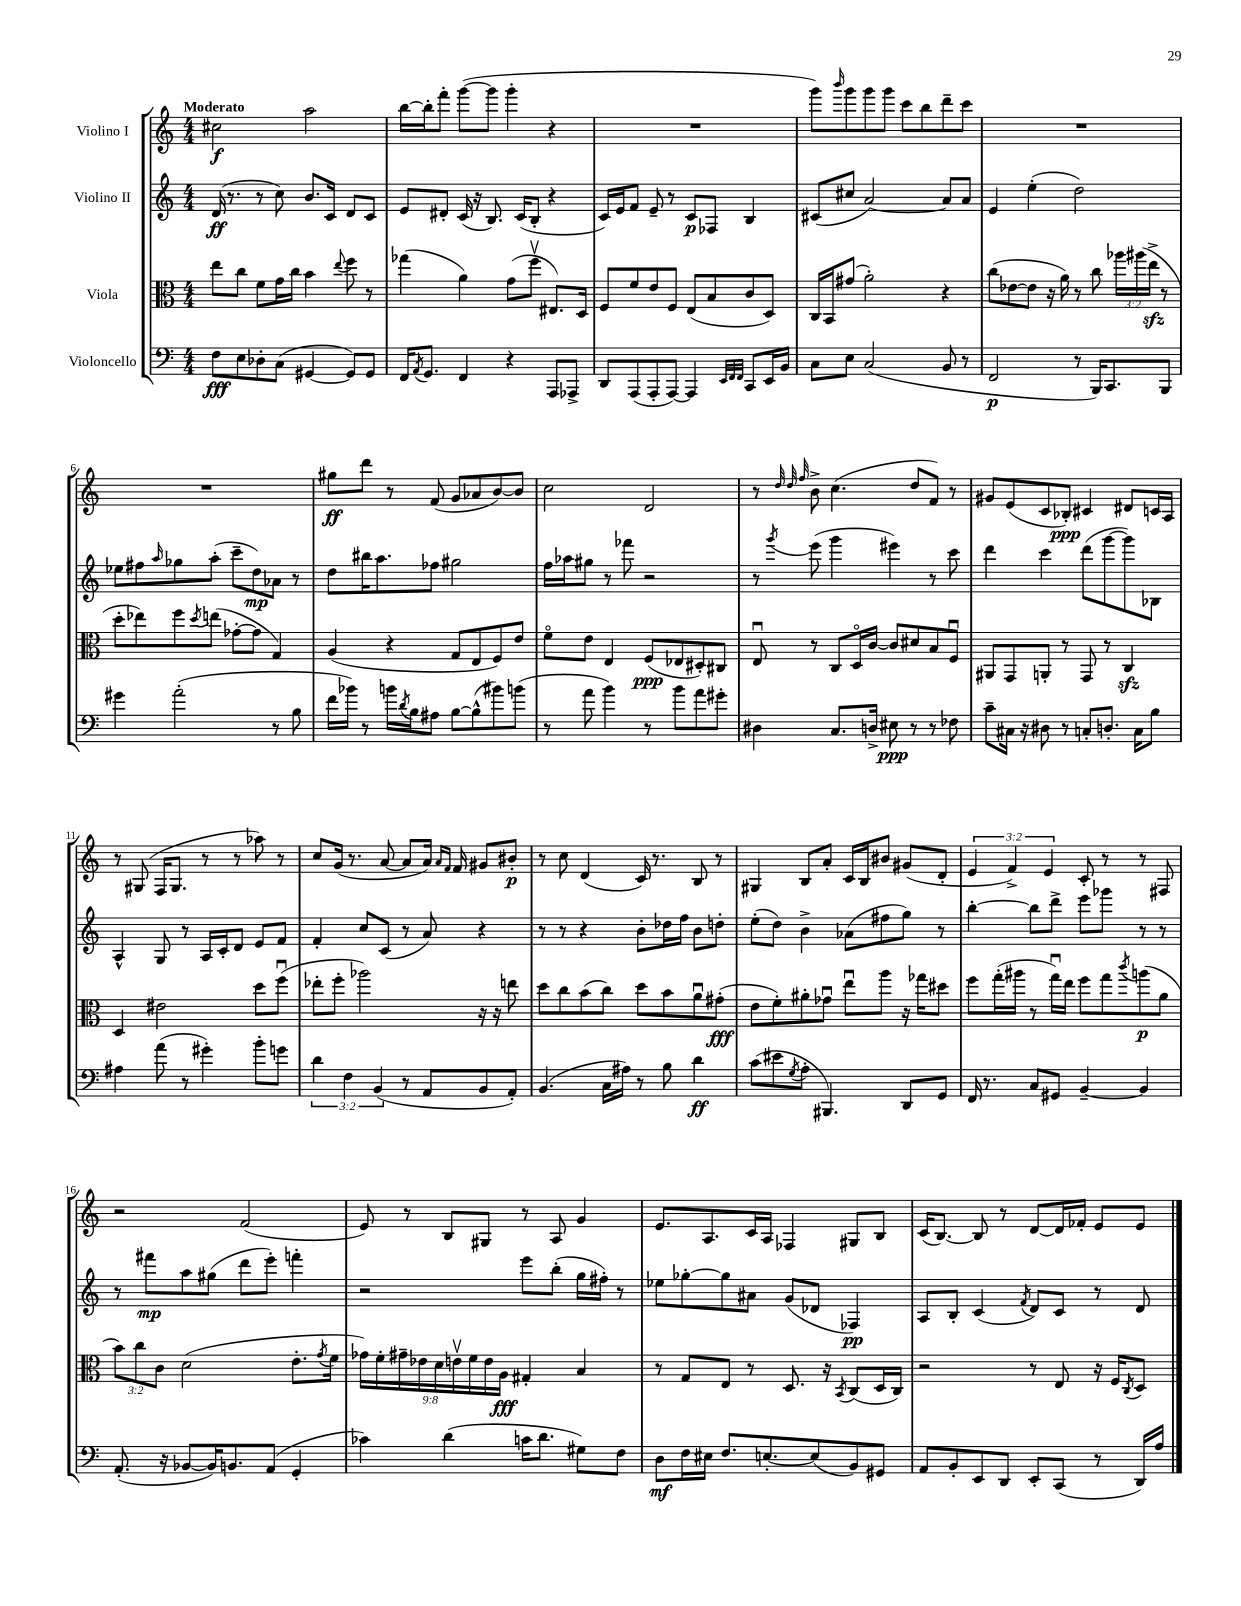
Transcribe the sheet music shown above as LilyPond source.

<<
\new StaffGroup <<
\new Staff = "s0" \with { instrumentName = "Violino I" } {
    \clef treble \key c \major \numericTimeSignature \time 4/4 \override Staff.TupletNumber.text = #tuplet-number::calc-fraction-text \tempo "Moderato"
    cis''2\f a''2 |
    b''16~ b''16-. f'''8-. g'''8~( g'''8 g'''4-. r4 |
    R1 |
    g'''8) \grace { b'''16 } g'''8 g'''8 g'''8 c'''8 b''8 d'''8-- c'''8 |
    R1 |
    R1 |
    gis''8\ff d'''8 r8 f'8( g'8 aes'8 b'8~) b'8 |
    c''2 d'2 |
    r8 \grace { d''32 d''32 f''32 } b'8-> c''4.( d''8 f'8) r8 |
    gis'8 e'8( c'8 bes8-.\ppp) cis'4 dis'8 c'16 a16 |
    r8 gis8( f16 gis8. r8 r8 aes''8) r8 |
    c''8 g'16( r8. a'8~ a'8 a'16) \grace { a'16 f'16 } f'16 gis'8 bis'8-.\p |
    r8 c''8 d'4( c'16) r8. b8 r8 |
    gis4 b8 a'8-. c'16 b16 bis'8 gis'8( d'8-. |
    \tuplet 3/2 { e'4 f'4->) e'4 } c'8-. r8 r8 fis8 |
    r2 f'2( |
    e'8) r8 b8 gis8 r8 a8 g'4 |
    e'8. a8. c'16 a16 fes4 gis8 b8 |
    c'16( b8.~) b8 r8 d'8~ d'16 fes'16-. e'8 e'8 \bar "|." |
}
\new Staff = "s1" \with { instrumentName = "Violino II" } {
    \clef treble \key c \major \numericTimeSignature \time 4/4
    d'16\ff( r8. r8 c''8) b'8. c'16 d'8 c'8 |
    e'8 dis'8-. c'16( r16 b8.) c'16( b8-. r4 |
    c'16) e'16 f'8 e'8-- r8 c'8\p fes8 b4 |
    cis'8( cis''8 a'2~) a'8 a'8 |
    e'4 e''4-.( d''2) |
    ees''8 fis''8 \grace { a''16 } ges''8 a''8-.( c'''8-- d''8\mp) aes'8 r8 |
    d''8 bis''16 a''8. fes''8 gis''2 |
    f''16 aes''16 gis''8 r8 fes'''8 r2 |
    r8 \acciaccatura { g'''8 } e'''8( g'''4 eis'''4) r8 c'''8 |
    d'''4 c'''4 d'''8( g'''8~ g'''8) bes8 |
    a4-^ g8 r8 a16 c'16-. d'8 e'8 f'8 |
    f'4-. c''8 c'8( r8 a'8) r4 |
    r8 r8 r4 b'8-. des''16 f''16 b'8 d''8-. |
    e''8-.( d''8) b'4-> aes'8( fis''8 g''8) r8 |
    b''4~-. b''8 d'''8-> e'''8 ges'''8 r8 r8 |
    r8 fis'''8\mp a''8 gis''8( d'''8 e'''8-.) f'''4-. |
    r2 e'''8 b''8-.( g''16 fis''16-.) r8 |
    ees''8 ges''8~-. ges''8 ais'8 g'8( des'8 fes4\pp) |
    a8 b8-. c'4( \acciaccatura { f'8 } d'8) c'8 r8 d'8 \bar "|." |
}
\new Staff = "s2" \with { instrumentName = "Viola" } {
    \clef alto \key c \major \numericTimeSignature \time 4/4 \override Staff.TupletNumber.text = #tuplet-number::calc-fraction-text
    e''8 c''8 f'8 g'16 c''16 b'4 \appoggiatura { e''8 } f''8 r8 |
    ges''4( a'4) g'8( f''8\upbow eis8.) d16 |
    f8 f'8 e'8 f8 e8( b8 c'8 d8) |
    c16 b,16 gis'8( a'2-.) r4 |
    c''8( ees'8~ ees'8 r16 a'16) r8 c''8 \tuplet 3/2 { aes''16 ais''16( e''16->\sfz } r8 |
    d''8-. ees''8) f''8 \acciaccatura { d''8 } e''8( ges'8~-. ges'8 g4) |
    a4( r4 g8 e8 f8) e'8 |
    f'8\flageolet e'8 e4 f8\ppp( ees8 dis8-.) cis8 |
    e8\downbow r8 c8 d16\flageolet c'16~ c'8 dis'8 b8 f8\downbow |
    ais,8 g,8 a,8-. r8 g,8 r8 c4\sfz |
    d4 eis'2 d''8 f''8\downbow( |
    ees''8-. f''8-. aes''2) r16 r16 e''8 |
    d''8 c''8 b'8( c''8) d''8 b'8 a'8\downbow gis'8-.\fff( |
    e'8 f'8-.) ais'8-. ges'8\downbow e''8\downbow a''8 r16 ges''16 dis''8 |
    f''8 g''16-.( ais''16 r8 g''16\downbow) e''16 f''8 g''8 \acciaccatura { c'''8 } a''8\p( a'8 |
    \tuplet 3/2 { b'8) c''8 c'8 } d'2( e'8.-. \acciaccatura { g'8 } f'16 |
    \tuplet 9/8 { ges'16) f'16-. gis'16-- ees'16 d'16 e'16\upbow f'16 e'16 a16\fff } gis4-. b4 |
    r8 g8 e8 r8 d8. r16 \acciaccatura { b,8 } c8( d16 c16) |
    r2 r8 e8 r16 f16 \acciaccatura { c8 } d8 \bar "|." |
}
\new Staff = "s3" \with { instrumentName = "Violoncello" } {
    \clef bass \key c \major \numericTimeSignature \time 4/4 \override Staff.TupletNumber.text = #tuplet-number::calc-fraction-text
    f8\fff e8 des8-. c8( gis,4~ gis,8) gis,8 |
    f,16 \acciaccatura { a,8 } g,8. f,4 r4 a,,8 aes,,8-> |
    d,8 a,,8( a,,8-. a,,8~) a,,4 \grace { e,32 f,32 f,32 } c,8 e,16 b,16 |
    c8 e8 c2( b,8 r8 |
    f,2\p r8 b,,16) c,8. b,,8 |
    gis'4 a'2-.( r8 b8 |
    f'16 bes'16) r8 b'16 \acciaccatura { d'8 } b16 ais8 b8~ b8-^( bis'8) b'8( |
    r8 a'8 b'4) r8 b'8 a'8 gis'8-. |
    dis4 c8. d16-> eis8\ppp r8 r8 fes8 |
    c'8-- cis16 r16 dis8 r8 c8-. d8.-. c16 b8 |
    ais4 a'8( r8 gis'4-.) b'8-. g'8 |
    \tuplet 3/2 { d'4 f4 b,4( } r8 a,8 b,8 a,8-.) |
    b,4.( c16 ais16) r8 b8 d'4\ff |
    c'8( eis'8 \acciaccatura { g8 } a8-. bis,,4.) d,8 g,8 |
    f,16 r8. c8 gis,8 b,4~-- b,4 |
    a,8.-.( r16 bes,8~ bes,16) b,8. a,8( g,4-. |
    ces'4) d'4( c'16 d'8. gis8) f8 |
    d8\mf f16 eis16 f8. e8.~-. e8( b,8) gis,8 |
    a,8 b,8-. e,8 d,8 e,8-. c,8( r8 d,16) a16 \bar "|." |
}
>>
>>
